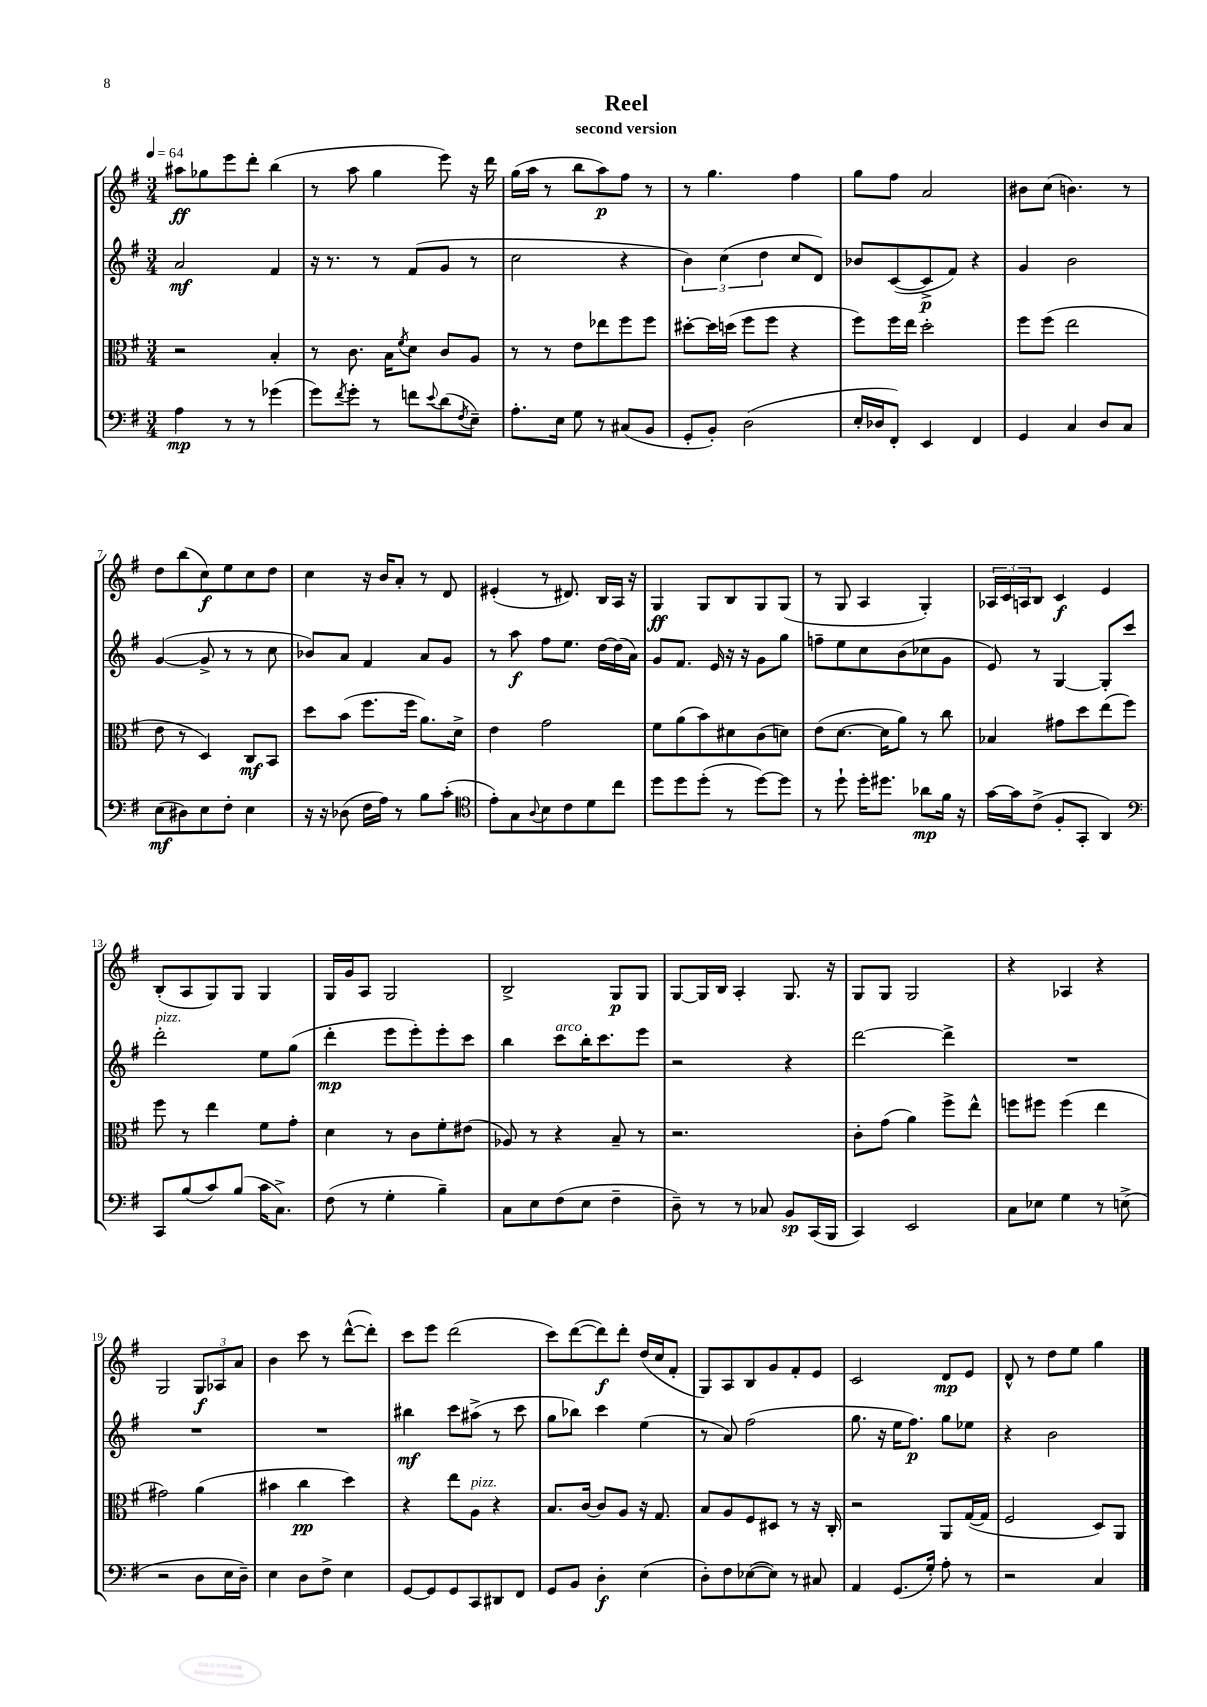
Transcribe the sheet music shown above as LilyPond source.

\header { title = "Reel" subtitle = "second version" }
<<
\new StaffGroup <<
\new Staff = "s0" {
    \clef treble \key g \major \numericTimeSignature \time 3/4 \tempo 4 = 64
    ais''8\ff ges''8 e'''8 d'''8-. b''4( |
    r8 a''8 g''4 e'''8) r16 d'''16 |
    g''16( a''16 r8 b''8 a''8\p) fis''8 r8 |
    r8 g''4. fis''4 |
    g''8 fis''8 a'2 |
    bis'8 c''8( b'4.) r8 |
    d''8 b''8( c''8\f) e''8 c''8 d''8 |
    c''4 r16 b'16 a'8-. r8 d'8 |
    eis'4-.( r8 dis'8.) b16 a16 r16 |
    g4\ff g8 b8 g8 g8( |
    r8 g8 a4 g4-.) |
    \tuplet 3/2 { aes16 c'16 a16 } b8 c'4\f e'4 |
    b8-.( a8 g8) g8 g4 |
    g16 g'16 a8 g2 |
    b2-> g8\p g8 |
    g8~ g16 b16 a4-. g8. r16 |
    g8 g8 g2 |
    r4 aes4 r4 |
    g2 \tuplet 3/2 { g8\f aes8 a'8 } |
    b'4 c'''8 r8 d'''8~-^( d'''8-.) |
    c'''8 e'''8 d'''2( |
    c'''8) d'''8~( d'''8\f) d'''8-. d''16( c''16 fis'8-. |
    g8) a8 b8 g'8 fis'8-. e'8 |
    c'2 d'8\mp e'8 |
    d'8-^ r8 d''8 e''8 g''4 \bar "|." |
}
\new Staff = "s1" {
    \clef treble \key g \major \numericTimeSignature \time 3/4
    a'2\mf fis'4 |
    r16 r8. r8 fis'8( g'8 r8 |
    c''2 r4 |
    \tuplet 3/2 { b'4) c''4( d''4 } c''8 d'8) |
    bes'8 c'8~( c'8->\p fis'8) r4 |
    g'4 b'2 |
    g'4~( g'8-> r8 r8 c''8 |
    bes'8) a'8 fis'4 a'8 g'8 |
    r8 a''8\f fis''8 e''8. d''16~ d''16( a'16) |
    g'8 fis'8. e'16 r16 r16 g'8 g''8 |
    f''8-- e''8 c''8 b'8( ces''8 g'8 |
    e'8) r8 g4~ g8-. c'''8 |
    d'''2-.^\markup { \italic "pizz." } e''8 g''8( |
    d'''4-.\mp e'''8 e'''8-.) e'''8-. c'''8 |
    b''4 c'''8^\markup { \italic "arco" } b''16-. c'''8. e'''8 |
    r2 r4 |
    d'''2~ d'''4-> |
    R2. |
    R2. |
    R2. |
    bis''4\mf c'''8 ais''8->( r8 c'''8 |
    g''8 bes''8) c'''4 e''4( |
    r8 a'8) fis''2( |
    g''8. r16 e''16 fis''8.\p) g''8 ees''8 |
    r4 b'2 \bar "|." |
}
\new Staff = "s2" {
    \clef alto \key g \major \numericTimeSignature \time 3/4
    r2 b4-. |
    r8 c'8. b16 \acciaccatura { fis'8 } d'8 c'8 a8 |
    r8 r8 e'8 ees''8 fis''8 fis''8 |
    dis''8~-. dis''16 d''16( fis''8 fis''8 r4 |
    fis''8) fis''16 e''16 d''2-. |
    fis''8 fis''8( e''2 |
    e'8 r8 d4) c8\mf b,8 |
    d''8 b'8( fis''8. fis''16 a'8.) d'16-> |
    e'4 g'2 |
    fis'8 a'8( b'8) dis'8 c'8( d'8) |
    e'8( d'8.~ d'16 a'8) r8 c''8 |
    bes4 gis'8 d''8 e''8( fis''8) |
    fis''8 r8 e''4 fis'8 g'8-. |
    d'4 r8 c'8 fis'8-. eis'8( |
    aes8) r8 r4 b8-- r8 |
    r2. |
    c'8-. g'8( a'4) fis''8-> e''8-^ |
    f''8 fis''8 fis''4( e''4 |
    gis'2) a'4( |
    bis'4 c''4\pp d''4) |
    r4 e''8 a8^\markup { \italic "pizz." } r4 |
    b8. c'16~ c'8 a8 r16 g8. |
    b8 a8 fis8 dis8 r8 r16 c16-. |
    r2 a,8 g16~( g16 |
    fis2 d8) a,8 \bar "|." |
}
\new Staff = "s3" {
    \clef bass \key g \major \numericTimeSignature \time 3/4
    a4\mp r8 r8 ges'4( |
    g'8) \acciaccatura { fis'8 } g'8-. r8 f'8 \appoggiatura { e'8 } d'8( \acciaccatura { fis8 } e8--) |
    a8.-. e16 g8 r8 cis8( b,8 |
    g,8-. b,8-.) d2( |
    e16-. des16 fis,8-.) e,4 fis,4 |
    g,4 c4 d8 c8 |
    e8\mf( dis8) e8 fis8-. e4 |
    r16 r16 des8( fis16 a16) r8 b8 c'8-.( |
    \clef tenor e'8-.) g8 \appoggiatura { a8 } b8 c'8 d'8 c''8 |
    d''8 d''8 d''8-.( r8 d''8~) d''8 |
    r8 d''8-! d''16-. dis''8. aes'8\mp fis'16 r16 |
    g'16~ g'16 c'8->( fis8-. g,8-. a,4) |
    \clef bass c,8 b8( c'8) b8( c'16 c8.->) |
    fis8( r8 g4-. b4--) |
    c8 e8 fis8( e8 fis4-- |
    d8--) r8 r8 ces8 b,8\sp c,16( b,,16 |
    c,4) e,2 |
    c8 ees8 g4 r8 e8->( |
    r2 d8 e16 d16--) |
    e4 d8 fis8-> e4 |
    g,8~ g,8 g,8 c,8 dis,8 fis,8 |
    g,8 b,8 d4-.\f e4( |
    d8-.) fis8 ees8~( ees8) r8 cis8 |
    a,4 g,8.( g16-.) a8-. r8 |
    r2 c4 \bar "|." |
}
>>
>>
